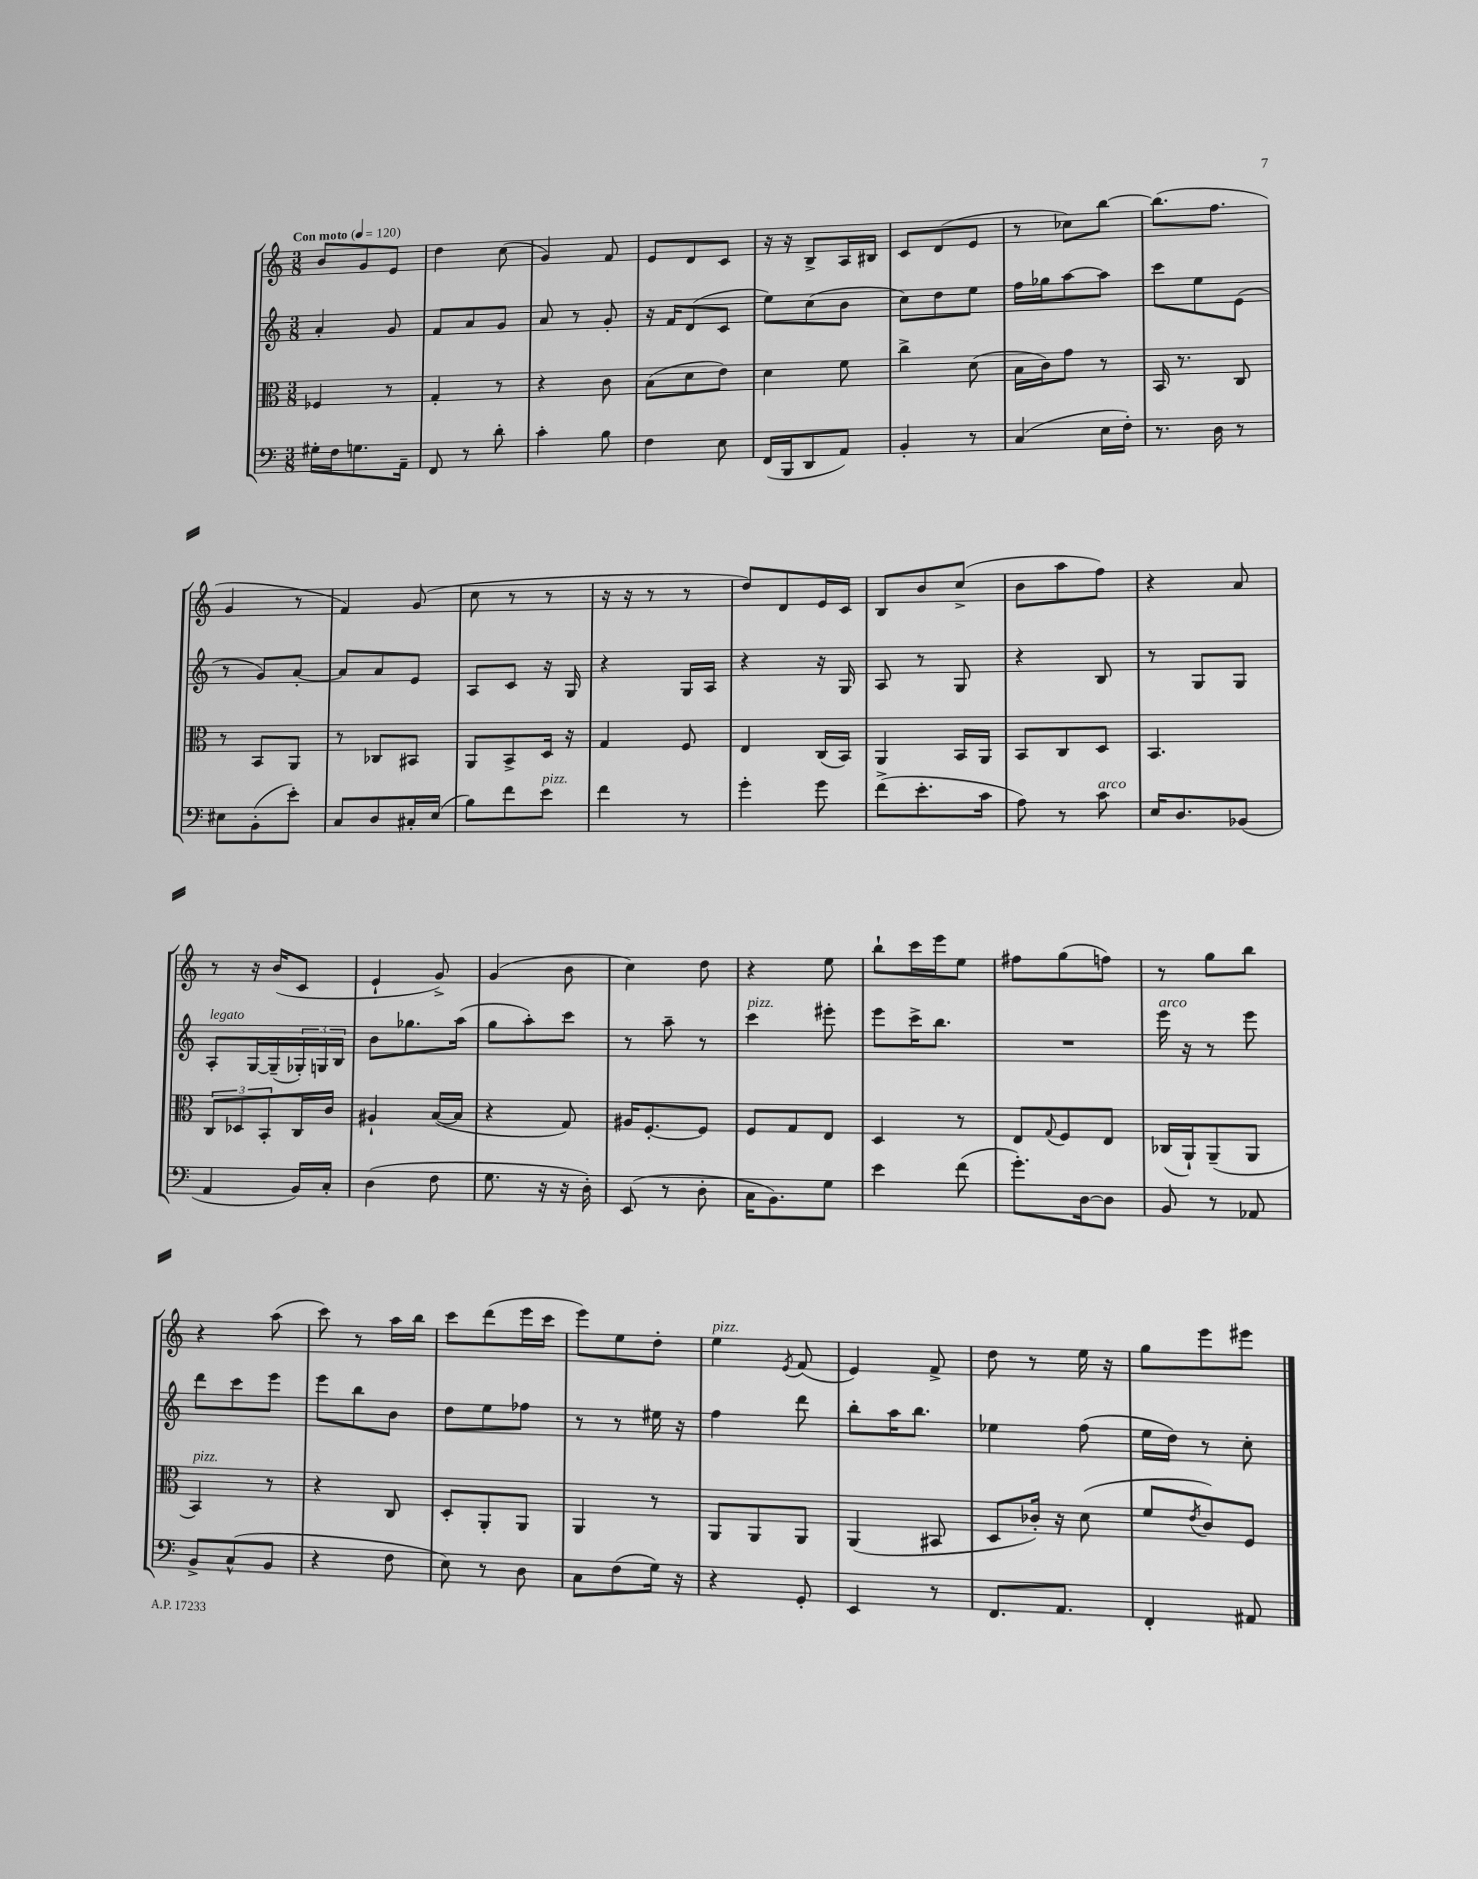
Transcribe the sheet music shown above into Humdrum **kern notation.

**kern	**kern	**kern	**kern
*part4	*part3	*part2	*part1
*staff4	*staff3	*staff2	*staff1
*clefF4	*clefC3	*clefG2	*clefG2
*k[]	*k[]	*k[]	*k[]
*M3/8	*M3/8	*M3/8	*M3/8
*MM120	*MM120	*MM120	*MM120
=1	=1	=1	=1
!	!	!	!LO:TX:a:B:t=Con moto
16G#X'\LL	4F-X/	4a'/	8b/L
16F\J	.	.	.
8.Gn\	.	.	8g/
.	8r	8g/	8e/J
16AA~\Jk	.	.	.
=2	=2	=2	=2
8FF/	4G'/	8f/L	4dd\
8r	.	8a/	.
8d'\	8r	8g/J	(8cc\
=3	=3	=3	=3
4c'\	4r	8a/	4g/)
.	.	8r	.
8B\	8c\	8g'/	8f/
=4	=4	=4	=4
4F\	(8B\L	16r	8e/L
.	.	16f/KL	.
.	8d\	(8d/	8d/
8E\	8e\J)	8c/J	8c/J
=5	=5	=5	=5
(16FF/LL	4d\	8ee\L)	16r
16BBB/J	.	.	16r
8DD/	.	(8cc\	8B^/L
8AA/J)	8f\	8b\J	16A/L
.	.	.	16B#X/JJ
=6	=6	=6	=6
4BB'/	4cc^\	8cc\L)	8c/L
.	.	8dd\	(8d/
8r	(8d\	8ee\J	8e/J
=7	=7	=7	=7
(4C/	16B\LL	16ff\LL	8r
.	16c\J)	16gg-X\J	.
.	8g\J	[8aa\	8cc-X\L)
16E\LL	8r	8aa\J]	[8bb\J
16F'\JJ)	.	.	.
=8	=8	=8	=8
8.r	16BB/	8ccc\L	(8.bb\L]
.	8.r	.	.
.	.	8ee\	.
16D\	.	.	8.ff\J
8r	8C/	(8e\J	.
!!LO:LB:g=z
=9	=9	=9	=9
8E#X\L	8r	8r	4g/
(8BB'\	8BB/L	8g/L)	.
8e'\J)	8AA/J	[8a'/J	8r
=10	=10	=10	=10
8C/L	8r	8a/L]	4f/)
8D/	8C-X/L	8a/	.
16C#X'/L	8BB#X/J	8e/J	(8g/
(16E/JJ	.	.	.
=11	=11	=11	=11
8B\L)	8AA/L	8A/L	8cc\
8f\	8BB^/	8c/J	8r
!LO:TX:a:i:t=pizz.	!	!	!
8e\J	16D/Jk	16r	8r
.	16r	16G/	.
=12	=12	=12	=12
4f\	4G/	4r	16r
.	.	.	16r
.	.	.	8r
8r	8F/	16G/LL	8r
.	.	16A/JJ	.
=13	=13	=13	=13
4g'\	4E/	4r	8dd/L)
.	.	.	8d/
8g\	(16C/LL	16r	16e/L
.	16BB/JJ)	16G/	16c/JJ
=14	=14	=14	=14
(8f^\L	4AA/	8A/	8B/L
8.e'\	.	8r	8b/
.	16BB/LL	8G/	(8cc^/J
16c\Jk	16AA/JJ	.	.
=15	=15	=15	=15
8A\)	8BB/L	4r	8b\L
8r	8C/	.	8aa\
!LO:TX:a:i:t=arco	!	!	!
8c\	8D/J	8B/	8ff\J)
=16	=16	=16	=16
16E/KL	4.BB/	8r	4r
8.D/	.	.	.
.	.	8G/L	.
(8BB-X/J	.	8G/J	8a/
!!LO:LB:g=z
=17	=17	=17	=17
!	!	!LO:TX:a:i:t=legato	!
4AA/	12C/L	8A'/L	8r
.	12D-X/	.	.
.	.	[16G/L	16r
.	12BB'/	.	.
.	.	(16G~/]	(16b/KL
16BB/LL)	16C/L	24G-X'/)	8c/J
.	.	24Gn/	.
16C'/JJ	16c/JJ	.	.
.	.	24B/JJ	.
=18	=18	=18	=18
(4D\	4A#X`/	8b\L	4e`/
.	.	8.gg-X\	.
8F\	([16B/LL	.	8g^/)
.	16B/JJ]	(16aa\Jk	.
=19	=19	=19	=19
8.G\	4r	8gg\L	(4g/
.	.	8aa'\)	.
16r	.	.	.
16r	8G/)	8ccc\J	8b\
16D'\)	.	.	.
=20	=20	=20	=20
(8EE/	16A#X/KL	8r	4cc\)
.	[8.F'/	.	.
8r	.	8aa~\	.
8D'\	8F/J]	8r	8dd\
=21	=21	=21	=21
!	!	!LO:TX:a:i:t=pizz.	!
16C\KL	8F/L	4ccc\	4r
8.BB\)	.	.	.
.	8G/	.	.
8G\J	8E/J	8eee#X'\	8ee\
=22	=22	=22	=22
4e\	4D/	8eee\L	8bb`\L
.	.	16ccc^\K	16ccc\L
.	.	8.bb\J	16eee\J
(8f\	8r	.	8ee\J
=23	=23	=23	=23
8.g'\L)	8E/L	4.r	8ff#X\L
.	8qqG/	.	.
.	8F/	.	(8gg\
[16D\k	.	.	.
8D\J]	8E/J	.	8ffn\J)
=24	=24	=24	=24
!	!	!LO:TX:a:i:t=arco	!
8BB/	(16C-X/LL	16eee\	8r
.	16AA`/J)	16r	.
8r	(8AA~/	8r	8gg\L
8AA-X/	8AA/J	8eee\	8bb\J
!!LO:LB:g=z
=25	=25	=25	=25
!	!LO:TX:a:i:t=pizz.	!	!
8BB^/L	4BB/)	8ddd\L	4r
(8C^^/	.	8ccc\	.
8BB/J	8r	8eee\J	(8aa\
=26	=26	=26	=26
4r	4r	8eee\L	8ccc\)
.	.	8bb\	8r
8F\	8C/	8b\J	16aa\LL
.	.	.	16bb\JJ
=27	=27	=27	=27
8E\)	8D'/L	8dd\L	8ccc\L
8r	8AA'/	8ee\	(8ddd\
8D\	8AA/J	8ff-X\J	16eee\L
.	.	.	16ccc\JJ
=28	=28	=28	=28
8C\L	4AA/	8r	8eee\L)
(8F\	.	8r	8ee\
16G\Jk)	8r	16ee#X\	8dd'\J
16r	.	16r	.
=29	=29	=29	=29
!	!	!	!LO:TX:a:i:t=pizz.
4r	8AA/L	4ff\	4ee\
.	8AA/	.	.
.	.	.	8qe/
8GG'/	8AA/J	8ddd\	(8f/
=30	=30	=30	=30
4EE/	(4AA/	8bb'\L	4e/)
.	.	16aa\K	.
.	.	8.bb\J	.
8r	8BB#X/	.	8f^/
=31	=31	=31	=31
8.FF/L	8D/L	4ee-X\	8dd\
.	16c-X'/Jk)	.	8r
8.AA/J	16r	.	.
.	(8d\	(8ff\	16ee\
.	.	.	16r
=32	=32	=32	=32
4FF'/	8f/L	16ee\LL	8gg\L
.	.	16dd\JJ)	.
.	8qe/	.	.
.	8c/)	8r	8eee\
8AA#X/	8F/J	8cc'\	8eee#X\J
==	==	==	==
*-	*-	*-	*-
